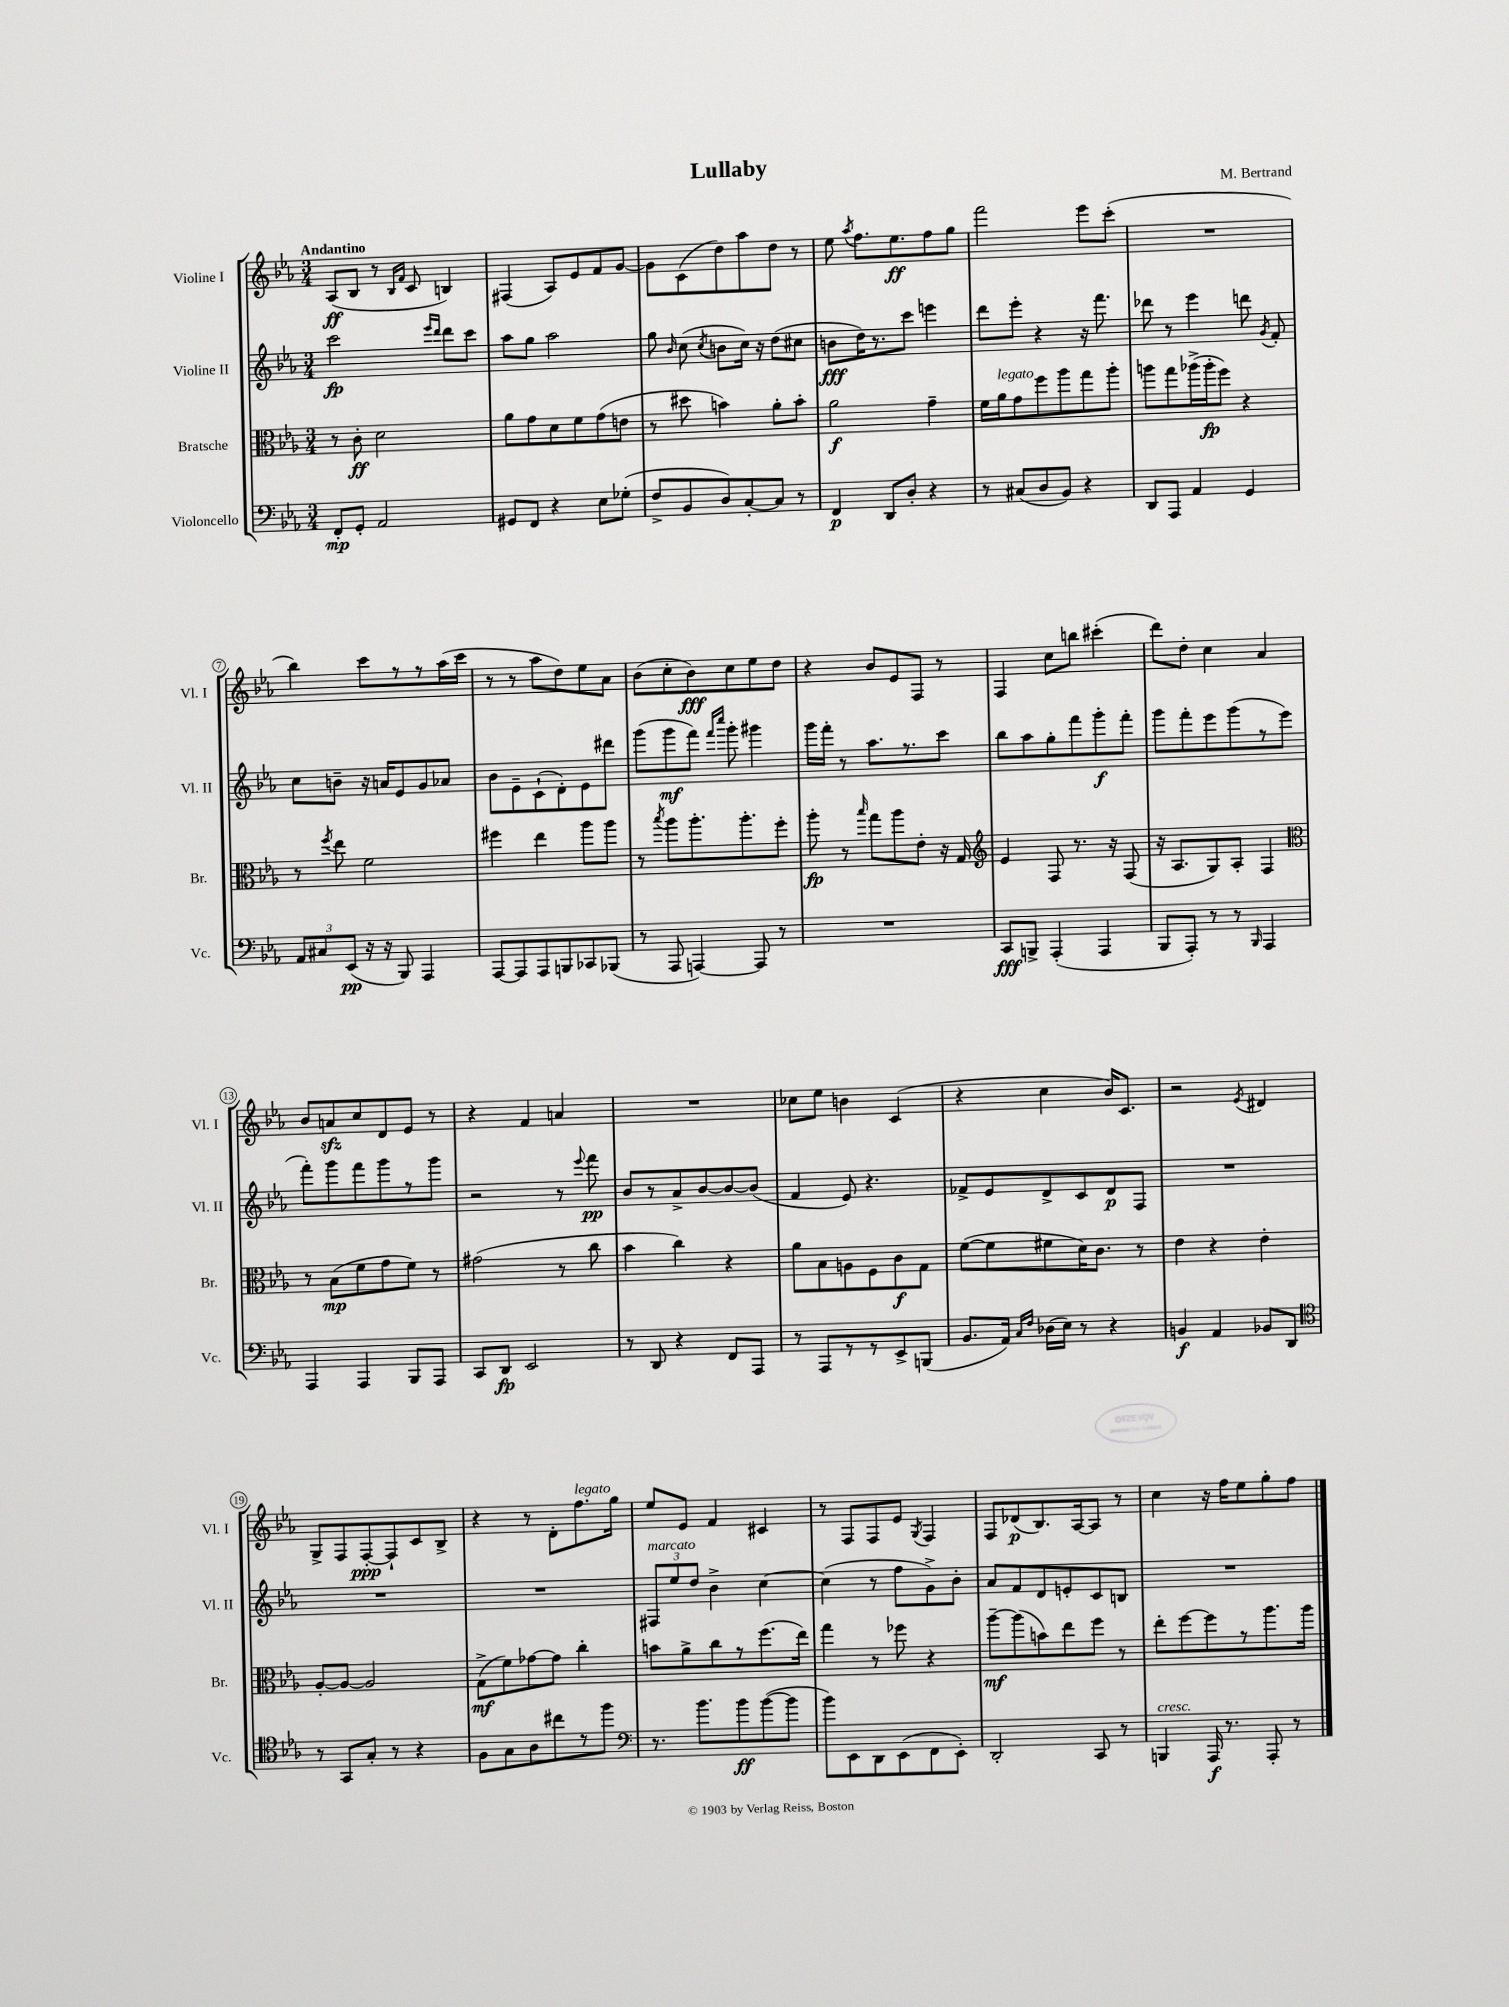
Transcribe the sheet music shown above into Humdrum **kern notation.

**kern	**dynam	**kern	**dynam	**kern	**dynam	**kern	**dynam
*part4	*part4	*part3	*part3	*part2	*part2	*part1	*part1
*staff4	*staff4	*staff3	*staff3	*staff2	*staff2	*staff1	*staff1
*I"Violoncello	*	*I"Bratsche	*	*I"Violine II	*	*I"Violine I	*
*I'Vc.	*	*I'Br.	*	*I'Vl. II	*	*I'Vl. I	*
*clefF4	*	*clefC3	*	*clefG2	*	*clefG2	*
*k[b-e-a-]	*	*k[b-e-a-]	*	*k[b-e-a-]	*	*k[b-e-a-]	*
*M3/4	*	*M3/4	*	*M3/4	*	*M3/4	*
=1	=1	=1	=1	=1	=1	=1	=1
!	!	!	!	!	!	!LO:TX:a:B:t=Andantino	!
8FF'/L	mp	8r	.	2ccc\	fp	(8A-/L	ff
8GG'/J	.	8c'\	ff	.	.	8B-/J	.
2AA-/	.	2d\	.	.	.	8r	.
.	.	.	.	.	.	16qqB-/LL	.
.	.	.	.	.	.	16qqf/JJ	.
.	.	.	.	.	.	8c/	.
.	.	.	.	16qqeee-/LL	.	.	.
.	.	.	.	16qqddd/JJ	.	.	.
.	.	.	.	8ddd\L	.	4Bn/)	.
.	.	.	.	8ccc\J	.	.	.
=2	=2	=2	=2	=2	=2	=2	=2
8GG#X/L	.	8a-\L	.	8aa-\L	.	(4F#X/	.
8FF/J	.	8g\	.	8gg\J	.	.	.
4r	.	8d\	.	2aa-\	.	8A-/L)	.
.	.	8f\	.	.	.	8e-/	.
8E-\L	.	(8g\	.	.	.	8f/	.
(8G-X'\J	.	8en\J	.	.	.	[8g/J	.
=3	=3	=3	=3	=3	=3	=3	=3
8F^/L	.	8r	.	8gg\	.	8g\L]	.
.	.	.	.	16qqb-/	.	.	.
8BB-/	.	8dd#X\	.	(8cc\	.	(8c\	.
.	.	.	.	8qcc/	.	.	.
8D/)	.	4bn\)	.	8bn\L	.	8dd\)	.
[8C'/	.	.	.	16cc\Jk)	.	8aa-\	.
.	.	.	.	16r	.	.	.
8C/J]	.	8a-'\L	.	(8dd\L	.	8dd\J	.
8r	.	8b'\J	.	8cc#X\J	.	8r	.
=4	=4	=4	=4	=4	=4	=4	=4
4FF/	p	2a-\	f	8bn\L	fff	8ee-\	.
.	.	.	.	.	.	8qaa-/	.
.	.	.	.	16dd\K)	.	8.ff\L	.
.	.	.	.	8.r	.	.	.
8DD/L	.	.	.	.	.	.	.
.	.	.	.	.	.	8.ee-\	ff
8D'/J	.	.	.	8ccc\J	.	.	.
4r	.	4g~\	.	4eeen\	.	8ff\	.
.	.	.	.	.	.	8gg\J	.
=5	=5	=5	=5	=5	=5	=5	=5
8r	.	16f\LL	.	8ddd\L	.	2fff\	.
!	!	!LO:TX:a:i:t=legato	!	!	!	!	!
.	.	16a-\J	.	.	.	.	.
(8C#X/L	.	8g\	.	8eee-'\J	.	.	.
8D/	.	8ff\	.	4r	.	.	.
8BB-/J)	.	8aa-\	.	.	.	.	.
4r	.	8gg\	.	16r	.	8eee-\L	.
.	.	.	.	8.fff\	.	.	.
.	.	8aa-'\J	.	.	.	(8ccc'\J	.
=6	=6	=6	=6	=6	=6	=6	=6
8DD/L	.	8aan\L	.	8ddd-X\	.	2.r	.
8AAA-/J	.	8gg\	.	8r	.	.	.
4AA-/	.	(16aa-X^\L	.	4eee-\	.	.	.
.	.	16aa-'\J	fp	.	.	.	.
.	.	8ff\J)	.	.	.	.	.
4GG/	.	4r	.	8dddn\	.	.	.
.	.	.	.	8qg/	.	.	.
.	.	.	.	8f'/	.	.	.
!!LO:LB:g=z
=7	=7	=7	=7	=7	=7	=7	=7
12AA-/L	.	8r	.	8cc\L	.	4bb-\)	.
12C#X/	.	.	.	.	.	.	.
.	.	8qff/	.	.	.	.	.
.	.	8ee-\	.	8bn~\J	.	.	.
(12EE-/J	pp	.	.	.	.	.	.
16r	.	2f\	.	16r	.	8ccc\L	.
16r	.	.	.	16an/KL	.	.	.
8BBB-/)	.	.	.	8e-/	.	8r	.
4AAA-/	.	.	.	8g/	.	8r	.
.	.	.	.	8a-X/J	.	(16aa-\L	.
.	.	.	.	.	.	16ccc\JJ	.
=8	=8	=8	=8	=8	=8	=8	=8
[8AAA-/L	.	4ff#X\	.	8b-\L	.	8r	.
8AAA-/]	.	.	.	8e-~\	.	8r	.
8AAA-/	.	4ee-\	.	(8c`\	.	8aa-\L	.
8BBBn/	.	.	.	8d'\)	.	8dd\)	.
8CC-X/	.	8aa-\L	.	8e-\	.	8ee-\	.
(8BBB-X/J	.	8aa-\J	.	8ddd#X\J	.	8a-\J	.
=9	=9	=9	=9	=9	=9	=9	=9
8r	.	8r	.	(8ggg\L	.	(8b-\L	.
.	.	8qbb-/	.	.	.	.	.
8AAA-/	.	8aa-\L	.	8ggg\	mf	8cc'\	.
[4AAAn/)	.	8.aa-'\	.	8fff\J)	.	8b-\)	fff
.	.	.	.	16qqfff/LL	.	.	.
.	.	.	.	16qqcccc/JJ	.	.	.
.	.	.	.	8ggg'\	.	8cc\	.
.	.	8.aa-'\	.	.	.	.	.
8AAA/]	.	.	.	4ggg#X\	.	8ee-\	.
8r	.	8ff'\J	.	.	.	8dd\J	.
=10	=10	=10	=10	=10	=10	=10	=10
2.r	.	8aa-'\	fp	16ggg\LL	.	4r	.
.	.	.	.	16fff'\JJ	.	.	.
.	.	8r	.	8r	.	.	.
.	.	16qqbb-/	.	.	.	.	.
.	.	8gg\L	.	8.aa-\L	.	8b-/L	.
.	.	8aa-\	.	.	.	8e-/	.
.	.	.	.	8.r	.	.	.
.	.	8e-'\J	.	.	.	8F/J	.
.	.	16r	.	8ccc\J	.	8r	.
.	.	16G/	.	.	.	.	.
=11	=11	=11	=11	=11	=11	=11	=11
*	*	*clefG2	*	*	*	*	*
8CC/L	fff	4e-/	.	8bb-\L	.	4F/	.
8BBBn^/J	.	.	.	8aa-\	.	.	.
(4AAA-'/	.	8F/	.	8gg'\	.	8cc\L	.
.	.	8.r	.	8fff\	.	8bbn\J	.
4AAA-/	.	.	.	8ggg'\	f	(4ccc#X'\	.
.	.	16r	.	.	.	.	.
.	.	(8F/	.	8fff'\J	.	.	.
=12	=12	=12	=12	=12	=12	=12	=12
8BBB-/L	.	16r	.	8ggg\L	.	8ddd\L)	.
.	.	8.A-/L	.	.	.	.	.
8AAA-'/J)	.	.	.	8fff'\	.	8dd'\J	.
8r	.	8G/)	.	8eee-\	.	4cc\	.
8r	.	8A-'/J	.	(8ggg\	.	.	.
16qqBBB-/	.	.	.	.	.	.	.
4AAA-/	.	4F/	.	8r	.	4a-/	.
.	.	.	.	8eee-\J	.	.	.
!!LO:LB:g=z
=13	=13	=13	=13	=13	=13	=13	=13
*	*	*clefC3	*	*	*	*	*
4AAA-/	.	8r	.	8fff'\L)	.	8b-/L	.
.	.	(8B-\L	mp	8ggg\	.	8anzz/	.
4AAA-/	.	8f\	.	8fff\	.	8cc/	.
.	.	8g\	.	8ggg\	.	8d/	.
8BBB-/L	.	8f\J)	.	8r	.	8e-/J	.
8AAA-/J	.	8r	.	8ggg\J	.	8r	.
=14	=14	=14	=14	=14	=14	=14	=14
8CC/L	.	(2g#X\	.	2r	.	4r	.
8DD/J	fp	.	.	.	.	.	.
2EE-/	.	.	.	.	.	4f/	.
.	.	8r	.	8r	.	4an/	.
.	.	.	.	8qqeee-/	.	.	.
.	.	8cc\	.	8fff\	pp	.	.
=15	=15	=15	=15	=15	=15	=15	=15
8r	.	4b-\	.	8b-/L	.	2.r	.
8DD/	.	.	.	8r	.	.	.
4r	.	4cc\)	.	8a-^/	.	.	.
.	.	.	.	[8b-/	.	.	.
8FF/L	.	4r	.	8b-/_	.	.	.
8AAA-/J	.	.	.	(8b-/J]	.	.	.
=16	=16	=16	=16	=16	=16	=16	=16
8r	.	8a-\L	.	4f/	.	8cc-X\L	.
8AAA-/L	.	8B-\	.	.	.	8ee-\J	.
8r	.	8An\	.	8e-/)	.	4bn\	.
8r	.	8F\	.	4.r	.	.	.
8EE-^/	.	8c\	f	.	.	(4c/	.
(8BBBn/J	.	8G\J	.	.	.	.	.
=17	=17	=17	=17	=17	=17	=17	=17
8.BB-/L	.	([8f\L	.	8f-X^/L	.	4r	.
.	.	8f\]	.	8e-/	.	.	.
16AA-/Jk)	.	.	.	.	.	.	.
16qqC/LL	.	.	.	.	.	.	.
16qqF/JJ	.	.	.	.	.	.	.
(16D-X\LL	.	8f#X\	.	8d^/	.	4cc\	.
16E-\JJ)	.	.	.	.	.	.	.
8r	.	16d\K)	.	8c/	.	.	.
.	.	8.c\J	.	.	.	.	.
4r	.	.	.	8d/	p	16b-/KL)	.
.	.	.	.	.	.	8.c/J	.
.	.	8r	.	8F/J	.	.	.
=18	=18	=18	=18	=18	=18	=18	=18
4BBn/	f	4e-\	.	2.r	.	2r	.
4AA-/	.	4r	.	.	.	.	.
.	.	.	.	.	.	8qe-/	.
8BB-X/L	.	4e-'\	.	.	.	4d#X/	.
8DD/J	.	.	.	.	.	.	.
!!LO:LB:g=z
=19	=19	=19	=19	=19	=19	=19	=19
*clefC4	*	*	*	*	*	*	*
8r	.	[8A-'/L	.	2.r	.	8G^/L	.
8GG/L	.	8A-/J_	.	.	.	8F/	.
8G'/J	.	2A-/]	.	.	.	[8F'/	ppp
8r	.	.	.	.	.	8F`/]	.
4r	.	.	.	.	.	8c/	.
.	.	.	.	.	.	8B-^/J	.
=20	=20	=20	=20	=20	=20	=20	=20
8F\L	.	(8G^\L	mf	2.r	.	4r	.
8G\	.	8f\)	.	.	.	.	.
8A-\	.	[8g-X\	.	.	.	8r	.
8cc#X\	.	8g-\J]	.	.	.	8d'\L	.
!	!	!	!	!	!	!LO:TX:a:i:t=legato	!
8r	.	4cc'\	.	.	.	8.ff\	.
8ff\J	.	.	.	.	.	.	.
.	.	.	.	.	.	16gg\Jk	.
=21	=21	=21	=21	=21	=21	=21	=21
*clefF4	*	*	*	*	*	*	*
!	!	!	!	!LO:TX:a:i:t=marcato	!	!	!
8.r	.	8bn\L	.	12F#X/L	.	8ee-/L	.
.	.	.	.	12ee-/	.	.	.
.	.	8a-^\	.	.	.	8e-/J	.
.	.	.	.	12dd/J	.	.	.
8.b-\L	.	.	.	.	.	.	.
.	.	8cc\	.	4b-^\	.	4f/	.
8b-\	ff	8r	.	.	.	.	.
([8b-\	.	(8.ff\	.	[4cc\	.	4c#X/	.
8b-\J]	.	.	.	.	.	.	.
.	.	16ee-\Jk)	.	.	.	.	.
=22	=22	=22	=22	=22	=22	=22	=22
8b-\L)	.	4gg\	.	(4cc\]	.	8r	.
8EE-\	.	.	.	.	.	8F/L	.
8DD\	.	8r	.	8r	.	8F/	.
(8EE-\	.	8ff-X\	.	8ff\L	.	8e-/J	.
.	.	.	.	.	.	8qG/	.
8FF\	.	4r	.	8g^\)	.	4F/	.
8EE-'\J)	.	.	.	8b-'\J	.	.	.
=23	=23	=23	=23	=23	=23	=23	=23
2DD'/	.	[8aa-~\L	mf	8a-/L	.	8F/L	.
.	.	(8aa-\]	.	8f/	.	(8d-X/	p
.	.	8bn\)	.	8d/	.	8.B-/)	.
.	.	8ee-\	.	8en'/	.	.	.
.	.	.	.	.	.	[16A-/k	.
8CC/	.	8ff\J	.	8c/	.	8A-/J]	.
8r	.	8r	.	8Bn/J	.	8r	.
=24	=24	=24	=24	=24	=24	=24	=24
!LO:TX:a:i:t=cresc.	!	!	!	!	!	!	!
4BBBn/	.	8ee-'\L	.	2.r	.	4cc\	.
.	.	[8ff\	.	.	.	.	.
16AAA-/	f	8ff\]	.	.	.	16r	.
8.r	.	.	.	.	.	16ff\KL	.
.	.	8r	.	.	.	8ee-\	.
8AAA-'/	.	8.aa-\	.	.	.	8gg'\	.
8r	.	.	.	.	.	8ff\J	.
.	.	16aa-\Jk	.	.	.	.	.
==	==	==	==	==	==	==	==
*-	*-	*-	*-	*-	*-	*-	*-
